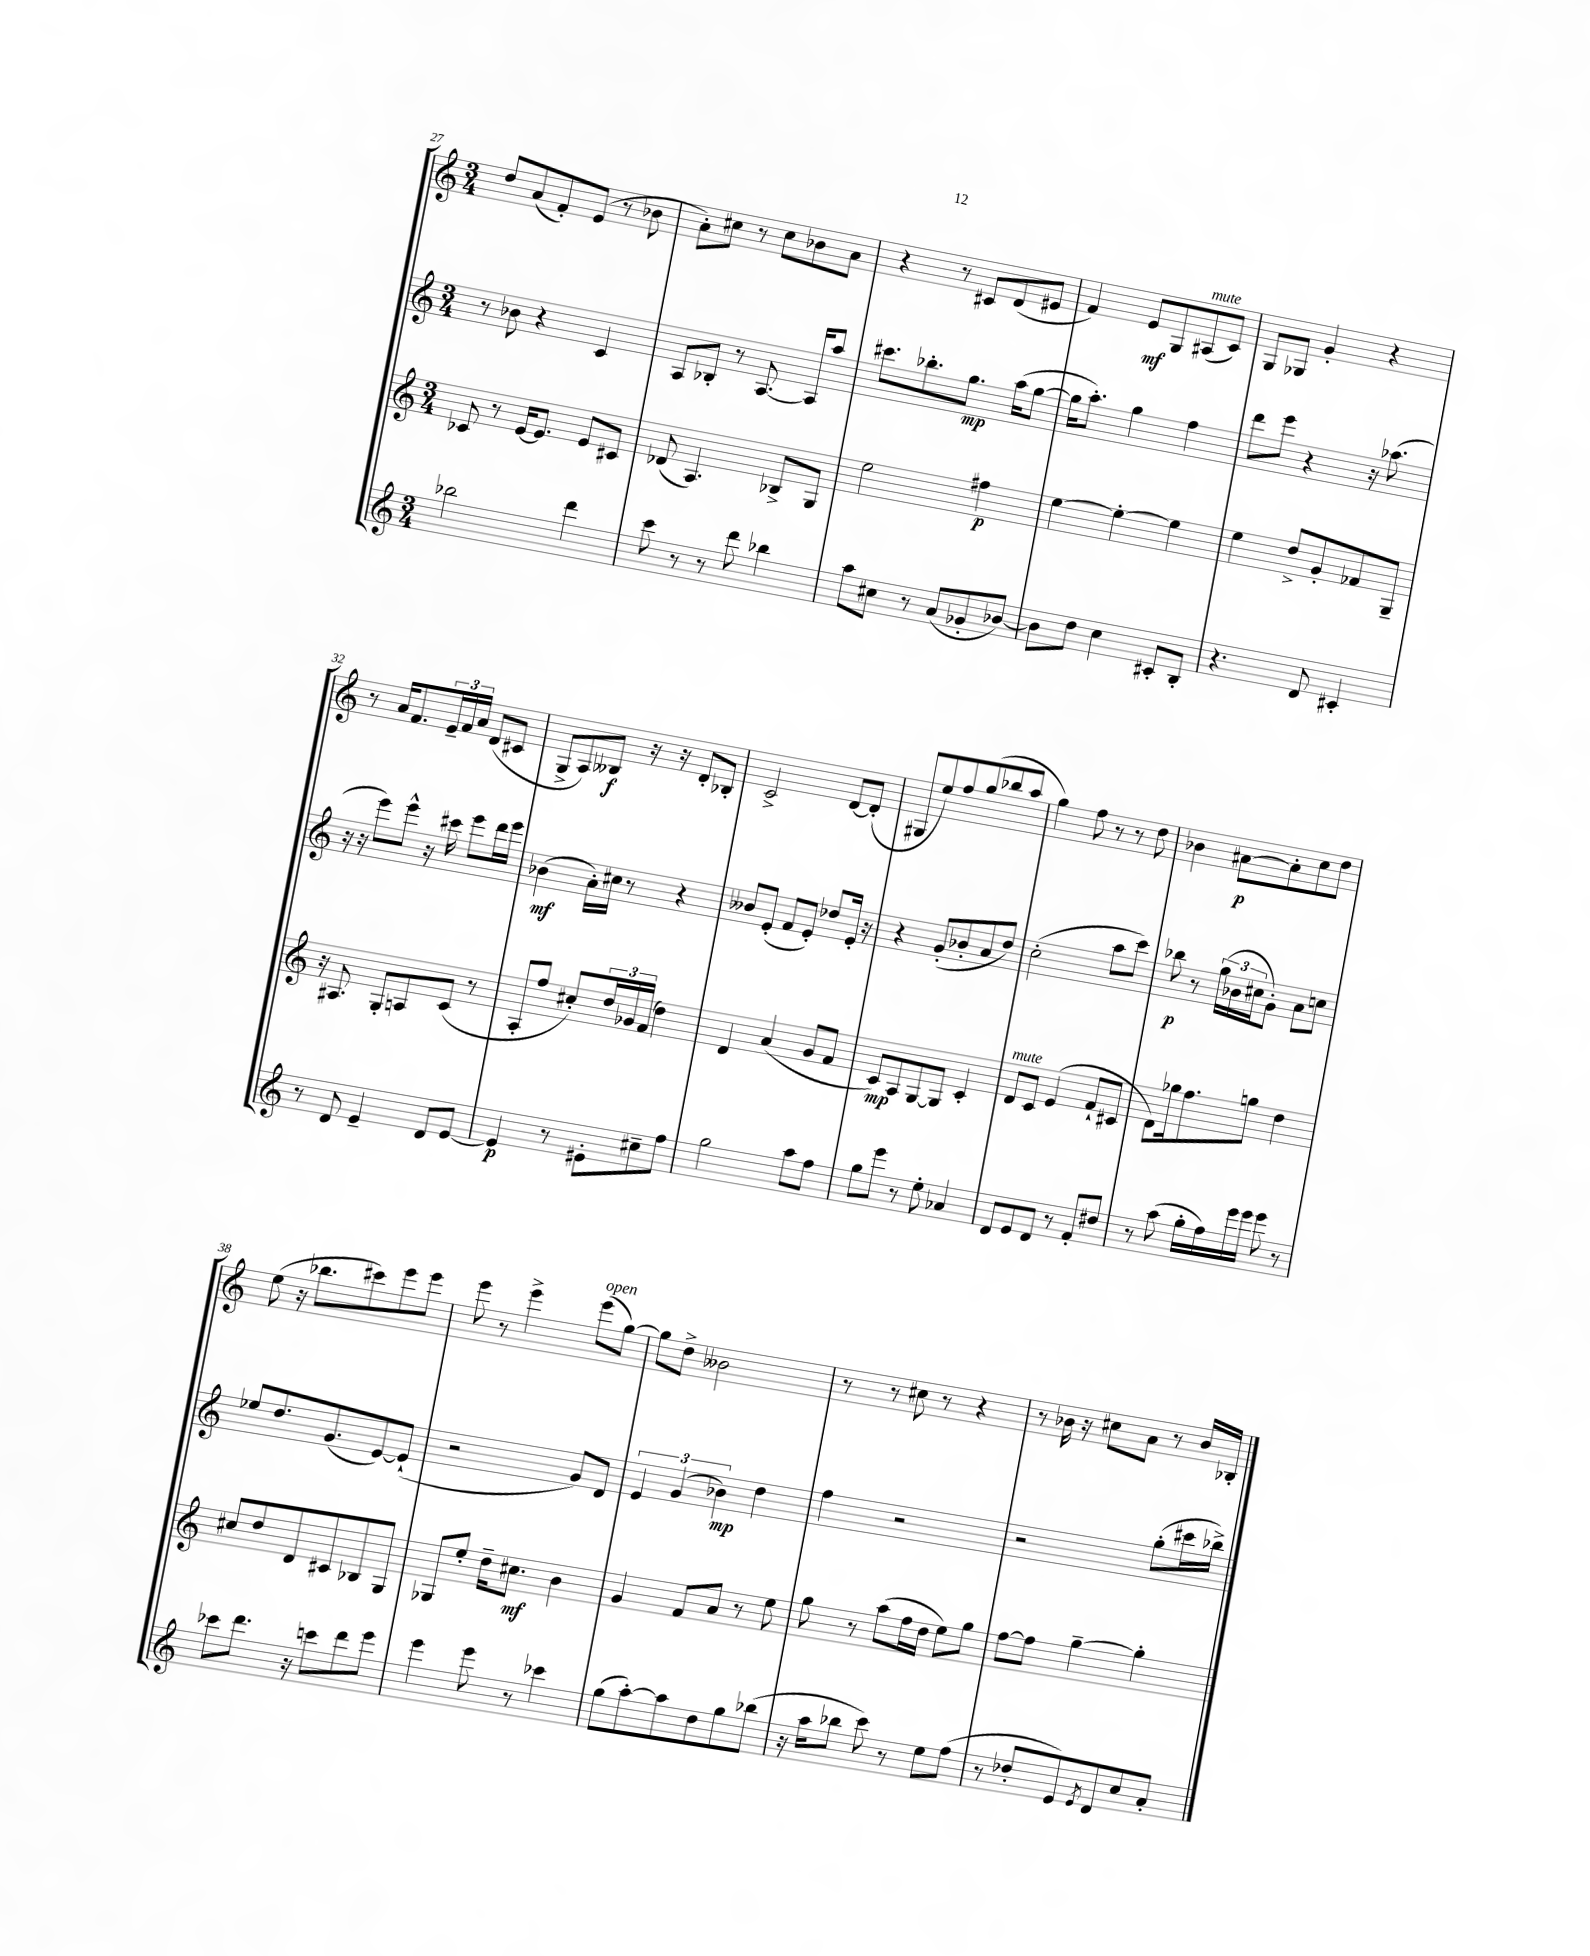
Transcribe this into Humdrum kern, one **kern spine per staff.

**kern	**kern	**kern	**kern
*staff4	*staff3	*staff2	*staff1
*clefG2	*clefG2	*clefG2	*clefG2
*k[]	*k[]	*k[]	*k[]
*M3/4	*M3/4	*M3/4	*M3/4
2bb-\	8c-/	8r	8dd/L
.	8r	8b-\	(8a/
.	[16e/LK	4r	8f'/)
.	8.e/]J	.	.
.	.	.	(8e/J
4ddd\	8e/L	4c/	8r
.	8c#/J	.	8b-\
=	=	=	=
8ccc\	(8d-/	8A/L	8a'\L)
8r	4.A/)	8B-'/J	8cc#\J
8r	.	8r	8r
8ddd\	.	[8.A/	8cc#\L
4bb-\	8B-^/L	.	8b-\
.	.	16A/]LK	.
.	8G/J	8aa/J	8a\J
=	=	=	=
8aa\L	2ee\	8.ccc#\L	4r
8cc#\J	.	.	.
.	.	8.bb-'\	.
8r	.	.	8r
(8a/L	.	8.gg\J	8c#/L
8g-'/	4ff#\	.	(8d/
.	.	(16aa\LK	.
[8b-/J)	.	[8gg\J	8e#/J
=	=	=	=
8b-\]L	[4ee\	16gg\]LK	4f/)
.	.	8.aa'\J)	.
8dd\J	.	.	.
4cc\	4ee'\_	4gg\	8e/L
.	.	.	8G/
8c#'/L	4ee\]	4ff\	(8A#/
8B'/J	.	.	8c/J)
=	=	=	=
4.r	4ee\	8ddd\L	8G/L
.	.	8eee\J	8G-/J
.	8dd^/L	4r	4g'/
8d/	8g'/	.	.
4c#'/	8f-/	16r	4r
.	.	(8.aa-\	.
.	8G~/J	.	.
=	=	=	=
8r	16r	16r	8r
.	8.A#/	16r	.
8d/	.	8eee\L)	16a/LK
.	.	.	8.f/
4e~/	8G'/L	8eee^^\J	.
.	8A/	16r	24e~/L
.	.	.	24f/
.	.	16ccc#\	.
.	.	.	24a/JJ
8d/L	(8c/J	8eee\L	(8d/L
[8e/J	8r	16ddd\L	8c#/J
.	.	16eee\JJ	.
=	=	=	=
4e/]	8A'/L	(4b-\	8G^/L
.	8ff/J	.	8A/)
8r	8cc#'/L)	16a'\LL)	8B--/J
.	.	16cc#\JJ	.
8e#'\L	24dd/L	8r	16r
.	24g-/	.	.
.	.	.	16r
.	(24f/JJ	.	.
8cc#~\	4dd\)	4r	8d'/L
8ff\J	.	.	8B-'/J
=	=	=	=
2gg\	4d/	8b--/L	2c^/
.	.	(8e'/J	.
.	(4a/	8f/L	.
.	.	8e'/J)	.
8aa\L	8g/L	8dd-/L	[8d/L
8ff\J	8f/J	16e'/Jk	(8d'/]J
.	.	16r	.
=	=	=	=
8gg\L	8c/L)	4r	8G#/L
8eee\J	8A/	.	8ee/)
8r	[8G/	(8g'/L	8ff/
8ee'\	8G/]J	8b-'/	(8gg/
4a-/	4c'/	8a/	8bb-/
.	.	8dd/J)	8aa/J
=	=	=	=
8d/L	8d/L	(2cc'\	4gg\)
8e/	8c/J	.	.
8d/J	(4e/	.	8ff\
8r	.	.	8r
8f'/L	8f`/L	8aa\L	8r
8dd#/J	8c#/J	8ccc\J)	8dd\
=	=	=	=
8r	8d\L)	8bb-\	4b-\
(8aa\	16gg-\k	8r	.
.	8.ff\	.	.
16gg'\LL	.	(24gg\LL	[8a#\L
.	.	24b-\	.
16ff\)	.	.	.
.	.	24cc#\J	.
16eee\	8gg\J	8g'\J)	8a#'\]
16eee\JJ	.	.	.
8eee\	4dd\	8a\L	8cc\
8r	.	8cc\J	8dd\J
=	=	=	=
8ccc-\L	8cc#/L	8ee-/L	(8ee\
8.ddd\J	8dd/	8.dd/	16r
.	.	.	8.bb-\L
.	8d/	.	.
16r	.	(8.g/	.
8ccc\L	8c#/	.	8ccc#\)
8ddd\	8B-/	[8e/)	8eee\
8eee\J	8G/J	(8e`/]J	8eee\J
=	=	=	=
4eee\	8G-/L	2r	8eee\
.	8ee'/J	.	8r
8eee\	16dd~\LK	.	4eee^\
.	8.cc#\J	.	.
8r	.	.	.
4ccc-\	4b\	8g/L)	(8eee\L
.	.	8d/J	[8gg\J)
=	=	=	=
(8gg\L	4g/	6e/	8gg\]L
[8aa'\)	.	.	8dd^\J
.	.	(6g/	.
8aa\]	8f/L	.	2b--\
.	.	6b-\)	.
8dd\	8a/J	.	.
8gg\	8r	4dd\	.
(8bb-\J	8ee\	.	.
=	=	=	=
16r	8gg\	4ff\	8r
16aa\LK	.	.	.
8bb-\J	8r	.	8r
8ccc\)	(8aa\L	2r	8cc#\
8r	16ff\L	.	8r
.	16dd\JJ	.	.
8ee\L	8ee\L)	.	4r
(8ff\J	8gg\J	.	.
=	=	=	=
8r	[8ff\L	2r	8r
8dd-'/L	8ff\]J	.	16b-\
.	.	.	16r
8e/)	[4gg~\	.	8cc#\L
8qe/	.	.	.
8d/	.	.	8a\J
8cc/	4gg'\]	(8gg'\L	8r
8a'/J	.	16ccc#\L	16b-/LL
.	.	16bb-^\JJ)	16B-'/JJ
==	==	==	==
*-	*-	*-	*-
